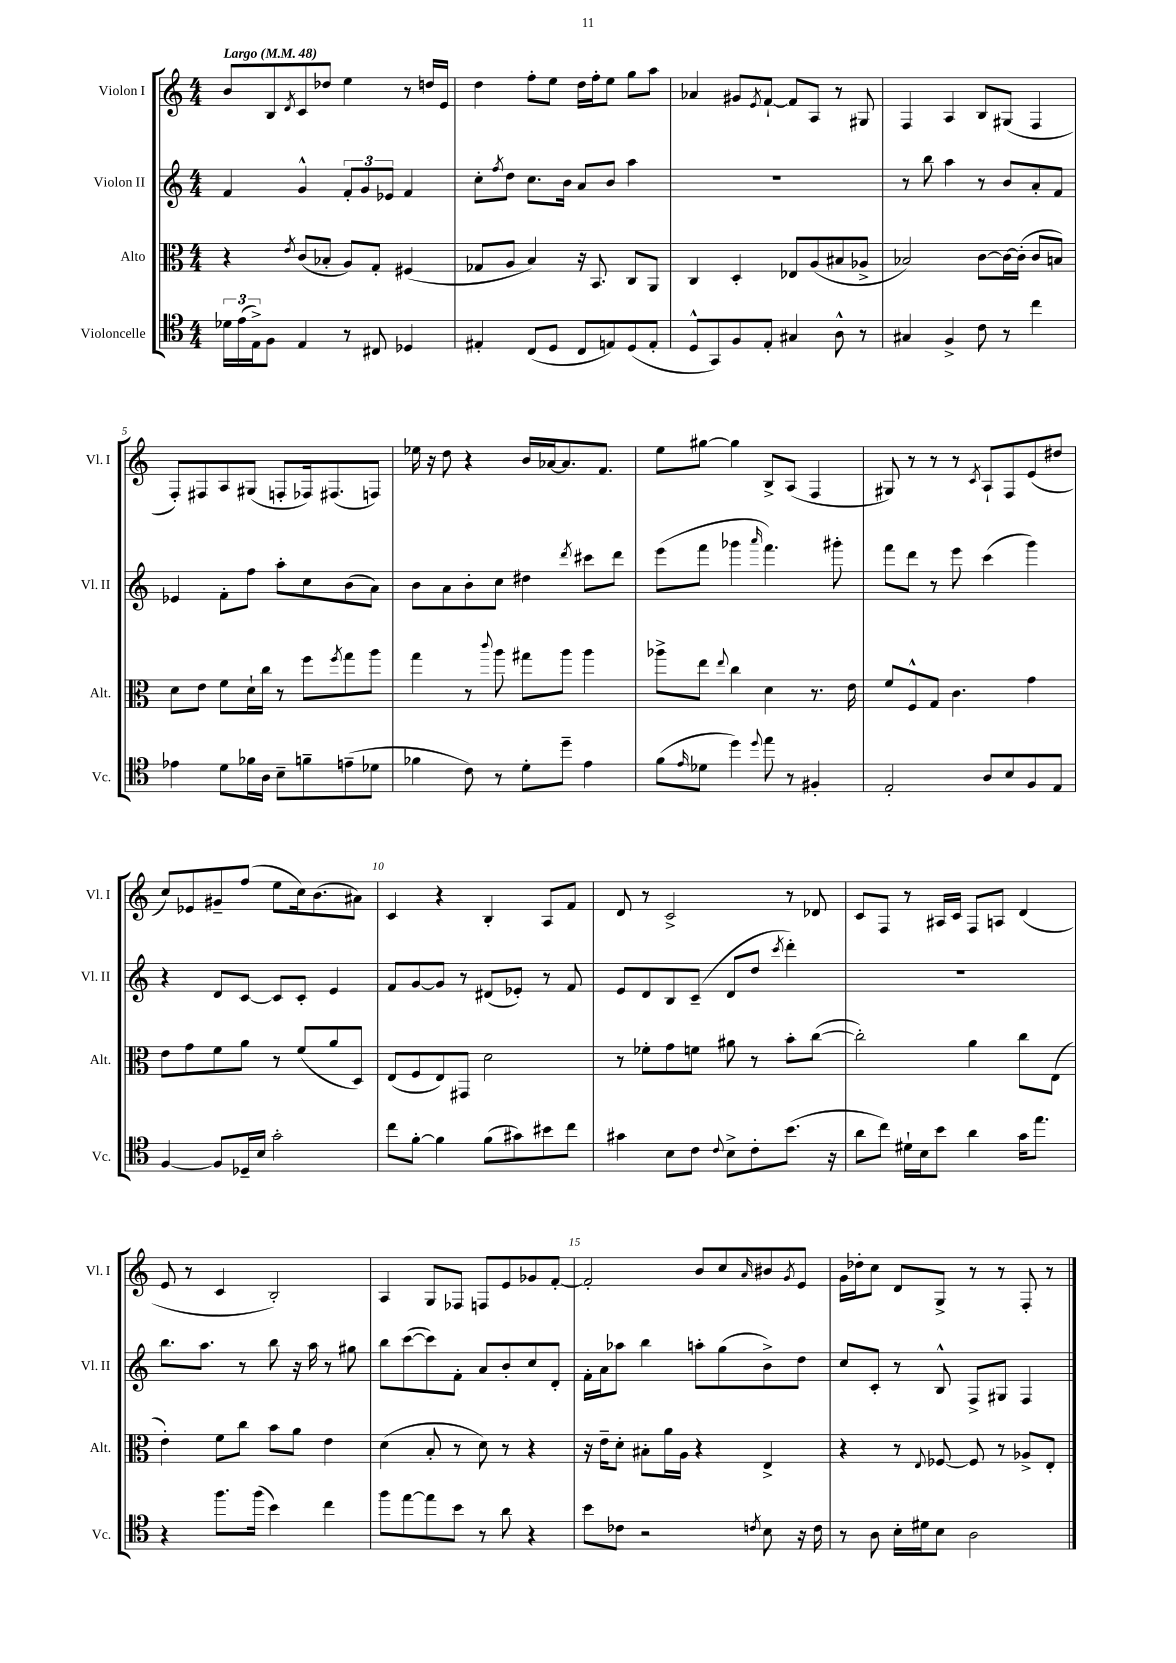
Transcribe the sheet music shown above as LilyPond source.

<<
\new StaffGroup <<
\new Staff = "s0" \with { instrumentName = "Violon I" shortInstrumentName = "Vl. I" } {
    \clef treble \key c \major \numericTimeSignature \time 4/4 \tempo "Largo" 4 = 48
    b'8 b8 \acciaccatura { d'8 } c'8 des''8 e''4 r8 d''16 e'16 |
    d''4 f''8-. e''8 d''16 f''16-. e''8 g''8 a''8 |
    aes'4 gis'8 \acciaccatura { e'8 } f'8~-! f'8 a8 r8 gis8 |
    f4 a4 b8 gis8( f4 |
    f8-.) fis8 a8 gis8( f8-. fes16) fis8.( f8) |
    ees''16 r16 d''8 r4 b'16 aes'16~ aes'8. f'8. |
    e''8 gis''8~ gis''4 b8-> a8( f4 |
    gis8) r8 r8 r8 \acciaccatura { c'8 } a8-! f8 e'8( dis''8 |
    c''8) ees'8 gis'8-- f''8( e''8 c''16) b'8.( ais'8) |
    c'4 r4 b4-. a8 f'8 |
    d'8 r8 c'2-> r8 des'8 |
    c'8 f8 r8 ais16 c'16 f8 a8 d'4( |
    e'8 r8 c'4 b2-.) |
    a4 g8 fes8 f8 e'8 ges'8 f'8~-. |
    f'2-. b'8 c''8 \grace { a'16 } bis'8 \acciaccatura { g'8 } e'8 |
    g'16 des''16-. c''8 d'8 g8-> r8 r8 f8-. r8 \bar "|." |
}
\new Staff = "s1" \with { instrumentName = "Violon II" shortInstrumentName = "Vl. II" } {
    \clef treble \key c \major \numericTimeSignature \time 4/4
    f'4 g'4-^ \tuplet 3/2 { f'8-. g'8 ees'8 } f'4 |
    c''8-. \acciaccatura { f''8 } d''8 c''8. b'16 a'8 b'8 a''4 |
    R1 |
    r8 b''8 a''4 r8 b'8 a'8-. f'8 |
    ees'4 f'8-. f''8 a''8-. c''8 b'8( a'8) |
    b'8 a'8 b'8-. c''8 dis''4 \acciaccatura { d'''8 } cis'''8 d'''8 |
    e'''8( f'''8 ges'''4 \grace { a'''16 } f'''4.) gis'''8-. |
    f'''8 d'''8 r8 e'''8 c'''4( g'''4) |
    r4 d'8 c'8~ c'8 c'8-. e'4 |
    f'8 g'8~ g'8 r8 dis'8( ees'8-.) r8 f'8 |
    e'8 d'8 b8 c'8--( d'8 d''8 \acciaccatura { c'''8 } d'''4-.) |
    R1 |
    b''8. a''8. r8 b''8 r16 a''16 r8 gis''8 |
    b''8 c'''8~( c'''8) f'8-. a'8 b'8-. c''8 d'8-. |
    f'16-. a'16 aes''8 b''4 a''8-. g''8( b'8->) d''8 |
    c''8 c'8-. r8 b8-^ f8-> gis8 f4 \bar "|." |
}
\new Staff = "s2" \with { instrumentName = "Alto" shortInstrumentName = "Alt." } {
    \clef alto \key c \major \numericTimeSignature \time 4/4
    r4 \acciaccatura { e'8 } c'8( bes8-. a8) g8-. fis4( |
    ges8 a8 b4) r16 b,8. c8 a,8 |
    c4 d4-. ees8 a8( bis8 aes8-> |
    bes2) c'8~ c'16~ c'16-.( c'8 b8) |
    d'8 e'8 f'8 d'16-! c''16 r8 f''8 \acciaccatura { f''8 } g''8 a''8 |
    g''4 r8 \appoggiatura { c'''8 } a''8 gis''8 a''8 a''4 |
    aes''8-> e''8 \appoggiatura { e''8 } c''4 d'4 r8. e'16 |
    f'8 f8-^ g8 c'4. g'4 |
    e'8 g'8 f'8 a'8 r8 f'8( a'8 d8) |
    e8( f8 e8) gis,8 d'2 |
    r8 fes'8-. g'8 f'8 ais'8 r8 b'8-. c''8~( |
    c''2-.) a'4 c''8 e8( |
    e'4-.) f'8 c''8 b'8 a'8 e'4 |
    d'4( b8-. r8 d'8) r8 r4 |
    r16 e'16-- d'8-. bis8-. a'16 a16 r4 e4-> |
    r4 r8 \appoggiatura { e8 } fes8~ fes8 r8 aes8-> e8-. \bar "|." |
}
\new Staff = "s3" \with { instrumentName = "Violoncelle" shortInstrumentName = "Vc." } {
    \clef tenor \key c \major \numericTimeSignature \time 4/4
    \tuplet 3/2 { des'16 e'16( e16->) } f8 e4 r8 cis8 des4 |
    eis4-. c8( d8 c8 e8) d8( e8-. |
    d8-^ g,8) f8 e8-. gis4 a8-^ r8 |
    gis4 f4-> c'8 r8 c''4 |
    ees'4 d'8 fes'16 a16 b8-- f'8-- e'8--( des'8 |
    fes'4 c'8) r8 d'8-. d''8-- e'4 |
    f'8( \grace { e'16 } des'8 d''4) \appoggiatura { d''8 } e''8 r8 fis4-. |
    e2-. a8 b8 f8 e8 |
    f4~ f8 des16-- b16 g'2-. |
    c''8 f'8~-. f'4 f'8( gis'8) bis'8 c''8 |
    gis'4 b8 c'8 \appoggiatura { c'8 } b8-> c'8-. b'8.( r16 |
    a'8 c''8) dis'16-! b16 b'8 a'4 g'16 e''8. |
    r4 f''8. f''16( b'4) c''4 |
    f''8 e''8~ e''8 b'8 r8 a'8 r4 |
    b'8 ces'8 r2 \acciaccatura { c'8 } b8 r16 c'16 |
    r8 a8 b16-. dis'16 b8 a2 \bar "|." |
}
>>
>>
\layout { \context { \Score \override BarNumber.break-visibility = ##(#f #t #t) barNumberVisibility = #(every-nth-bar-number-visible 5) } }
